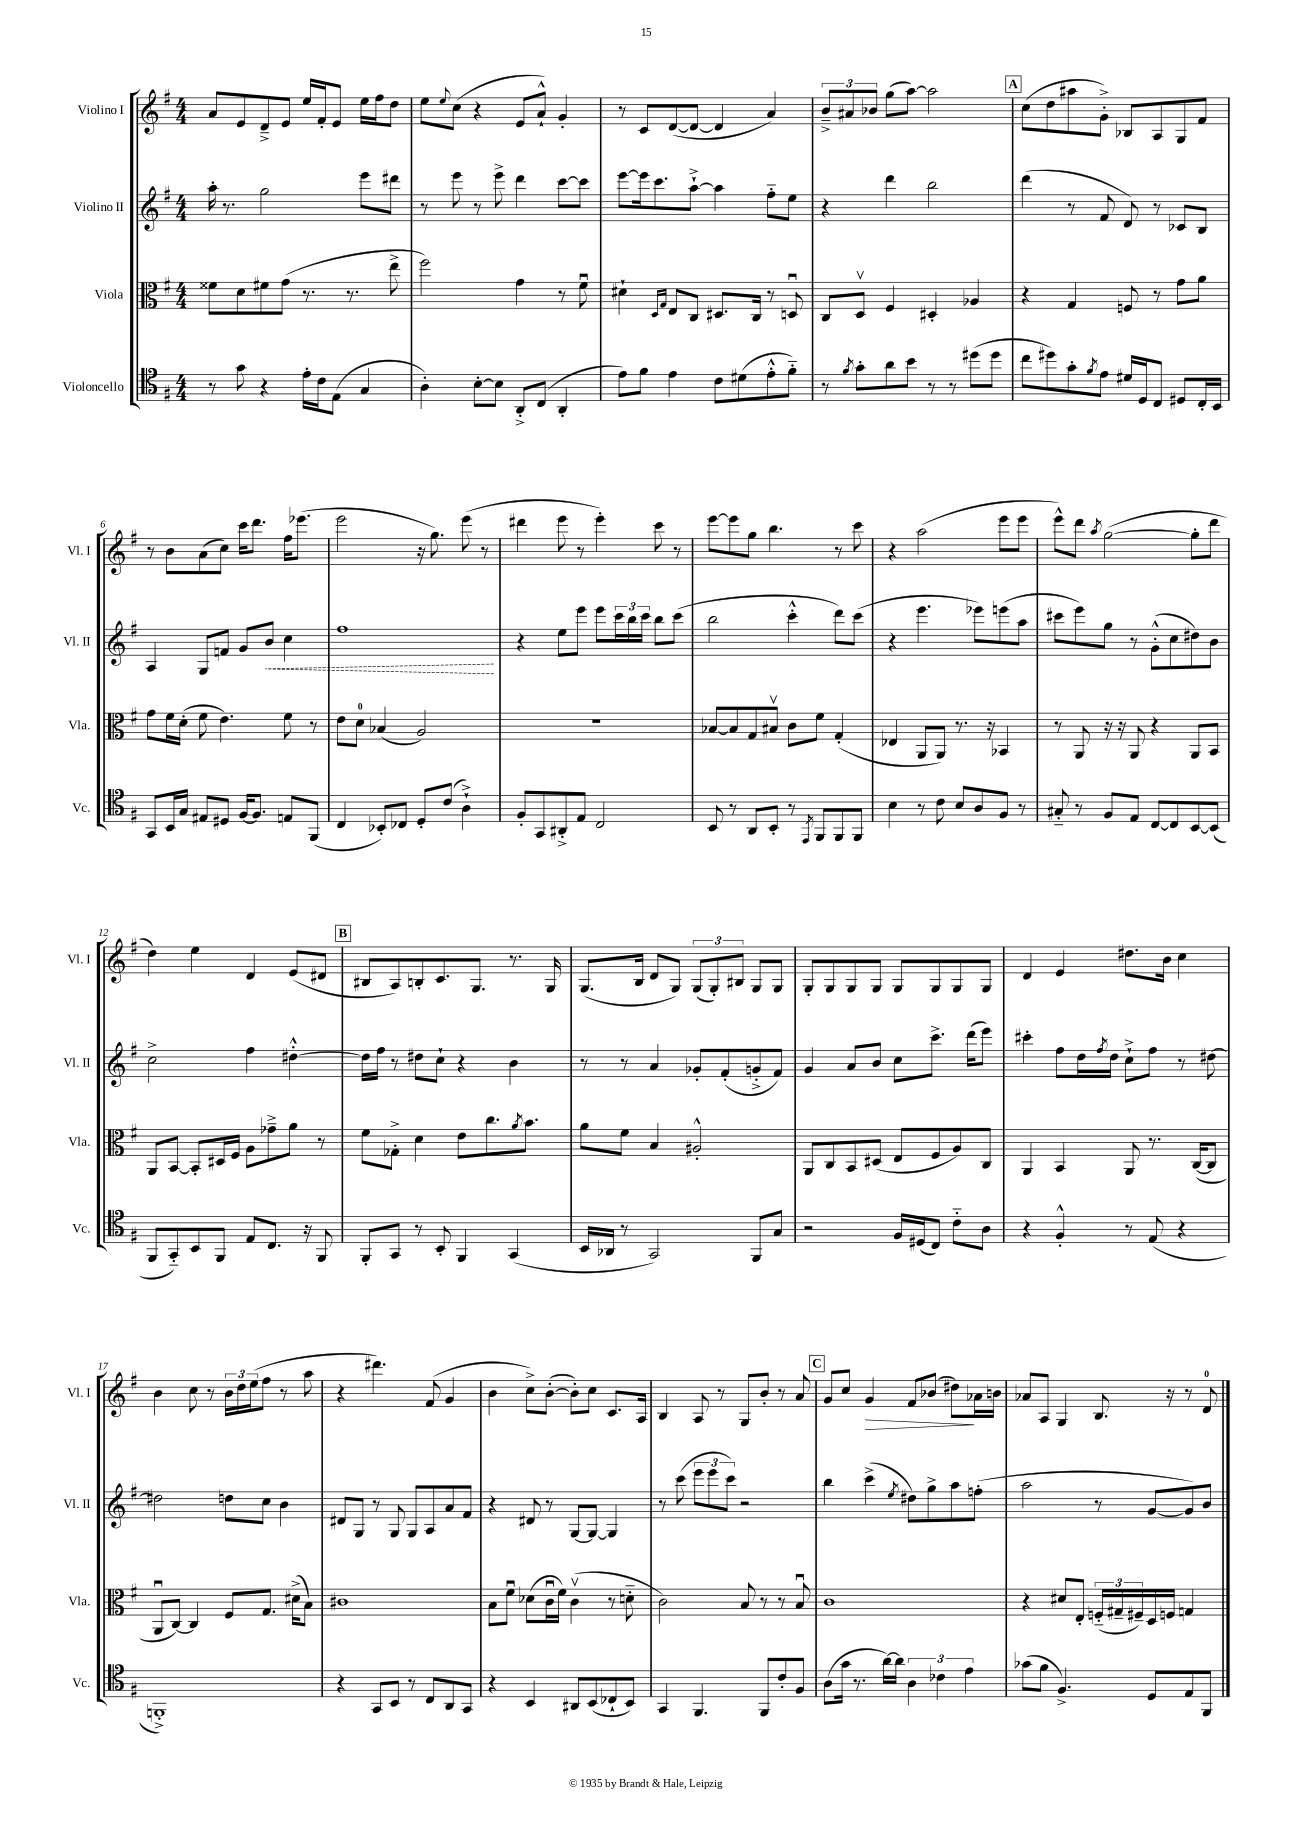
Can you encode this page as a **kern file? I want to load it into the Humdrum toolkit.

**kern	**kern	**kern	**kern
*staff4	*staff3	*staff2	*staff1
*clefC4	*clefC3	*clefG2	*clefG2
*k[f#]	*k[f#]	*k[f#]	*k[f#]
*M4/4	*M4/4	*M4/4	*M4/4
8r	8f##	16aa'	8a
.	.	8.r	.
8g	8d	.	8e
4r	8f#	2gg	8d~^
.	(8g	.	8e
16e'	8.r	.	16ee
16c	.	.	16f#'
(8E	.	.	8e
.	8.r	.	.
4G	.	8eee	16ee
.	.	.	16ff#
.	8ee^	8ddd#	8dd
=	=	=	=
4A')	2ff#)	8r	8ee
.	.	.	8qqee
.	.	8eee	(8cc
[8B'	.	8r	4r
8B]	.	8eee^	.
8AA'^	4g	4ddd	8e
(8C	.	.	8a`^^)
4AA'	8r	[8ccc	4g'
.	8f#u	8ccc]	.
=	=	=	=
8e)	4d#`	[8eee	8r
8f#	.	16eee]	8c
.	.	8.ccc	.
.	16qqD	.	.
.	16qqG	.	.
4e	8E	.	([8d
.	8C	[8aa`^	8d_
8c	8.D#	4aa]	4d]
(8d#	.	.	.
.	16C	.	.
8e'^^	8r	8ff#'~	4a)
8f#'~)	8Du	8ee	.
=	=	=	=
8r	8C	4r	12b~^
.	.	.	12a#
8qf#	.	.	.
8g'	8Dv	.	.
.	.	.	12b-
8a	4F#	4ddd	(8gg
8b	.	.	[8aa)
8r	4D#'	2bb	2aa]
8r	.	.	.
(8dd#	4A-	.	.
8dd#	.	.	.
=	=	=	=
8cc	4r	(4ddd	(8cc
8dd#)	.	.	8dd
8g'	4G	8r	8aa#
8qf#	.	.	.
8e	.	8f#	8g'^)
16d#	8F	8d)	8B-
16D	.	.	.
8C	8r	8r	8A
8D#	8g	8c-	8G
16C'	8a	8B	8f#
16BB	.	.	.
=	=	=	=
8GG	8g	4A	8r
16BB	16f#	.	8b
16G	(16d'	.	.
8E#	8f#	8G	(8a
8D#	4.e)	8f	8cc)
[16F#	.	8g	16ccc
8.F#]	.	.	8.ddd
.	.	8b	.
8E	8f#	4cc	16ff#
.	.	.	(8.eee-
(8FF#	8r	.	.
=	=	=	=
4C	8e	1ff#	2eee
.	8d	.	.
8BB-')	(4B-	.	.
8C-	.	.	.
8D'	2A)	.	16r
.	.	.	8.gg)
(8c	.	.	.
4A`^)	.	.	(8eee
.	.	.	8r
=	=	=	=
8F#'	1r	4r	4ddd#
8GG	.	.	.
8AA#'^	.	8ee	8eee
8E	.	8eee	8r
2C	.	8eee	4eee')
.	.	24ccc	.
.	.	24bb	.
.	.	24ccc	.
.	.	8bb	8ccc
.	.	(8ccc	8r
=	=	=	=
8BB	[8B-	2bb	[8eee
8r	8B-]	.	8eee]
8AA	8G	.	8gg
8BB'	8B#v	.	4.bb
8r	8c	4ccc'^^	.
8qEE	.	.	.
8FF#	8f#	.	.
8FF#	(4G'	8ddd)	8r
8FF#	.	(8ccc	8ccc
=	=	=	=
4B	4E-	4r	4r
8r	8AA	4.eee	(2aa
8c	8AA)	.	.
8B	8.r	.	.
8A	.	8eee-)	.
.	16r	.	.
8F#	4BB-	(8eee	8eee
8r	.	8aa	8eee
=	=	=	=
8G#'~	8r	8ccc#	8eee^^)
8r	8AA	8eee)	8ddd
.	.	.	8qaa
8F#	16r	8gg	([2gg
.	16r	.	.
8E	8AA	8r	.
[8C	4r	(8g'^^	.
8C]	.	8cc	.
[8BB	8AA	8dd#)	8gg']
(8BB]	8BB	8b	8ddd
=	=	=	=
8FF#	8AA	2cc^	4dd)
8GG'~)	[8BB	.	.
8BB	8BB']	.	4ee
8FF#	16D#	.	.
.	16F#	.	.
8E	8A	4ff#	4d
8.C	8g-~^	.	.
.	8a	[4dd#'^^	(8e
16r	.	.	.
8FF#	8r	.	8d#
=	=	=	=
8FF#'	8f#	16dd#]	8B#
.	.	16ff#	.
8GG	8G-'^	8r	8A)
8r	4d	8dd#	8B'
8BB'	.	8cc`	8.c
4FF#	8e	4r	.
.	.	.	8.G
.	8.cc	.	.
(4GG	.	4b	8.r
.	8qa	.	.
.	8.b	.	.
.	.	.	16G
=	=	=	=
16BB	8a	8r	(8.G
16AA-	.	.	.
8r	8f#	8r	.
.	.	.	16B
2GG)	4B	4a	8d
.	.	.	8G)
.	2A#'^^	8g-'	(12G
.	.	.	12G')
.	.	(8f#'	.
.	.	.	12B#
8FF#	.	8g'^	8G
8G	.	8f#)	8G
=	=	=	=
2r	8AA	4g	8G'
.	8C	.	8G
.	8BB	8a	8G
.	(8D#	8b	8G
16F#	8E	8cc	8G
(16D#	.	.	.
8C)	8F#	8.ccc^	8G
8c'~	8A)	.	8G
.	.	(16ddd	.
8A	8C	8eee)	8G
=	=	=	=
4r	4AA	4ccc#'	4d
4F#'^^	4BB	8ff#	4e
.	.	16dd	.
.	.	8qff#	.
.	.	16dd	.
8r	8AA	8cc`^	8.dd#
(8E	8.r	8ff#	.
.	.	.	16b
4r	.	8r	4cc
.	([16C	.	.
.	8C]	[8dd#	.
=	=	=	=
1FF'^)	8AAu	2dd#]	4b
.	[8C)	.	.
.	4C]	.	8cc
.	.	.	8r
.	8F#	8dd	24b
.	.	.	24dd
.	.	.	(24ee
.	8.G	8cc	8ff#
.	.	4b	8r
.	(16d#^	.	.
.	8B)	.	8aa
=	=	=	=
4r	1c#	8d#	4r
.	.	8G	.
8GG	.	8r	4.ddd#)
8BB	.	8G	.
8r	.	8G	.
8C	.	8A	(8f#
8AA	.	8a	4g
8GG	.	8f#	.
=	=	=	=
4r	8B	4r	4b
.	8f#u	.	.
4BB	(8d-	8d#	8cc^)
.	16cu	8r	([8b'
.	16f#)	.	.
8AA#	(4cv	[8G	8b'])
(8BB	.	8G_	8cc
8C-`	8r	4G]	8.c
8BB)	8d'~	.	.
.	.	.	16A
=	=	=	=
4GG	2c)	8r	4B
.	.	(8ccc	.
4.FF#	.	12eee	8A
.	.	12eee	.
.	.	.	8r
.	.	12ccc)	.
.	8B	2r	8G
8FF#	8r	.	8b'
8c'	8r	.	8r
8F#	8Bu	.	8a
=	=	=	=
(8A	1c	4bb	8g
16g	.	.	8cc
8.r	.	.	.
.	.	(4ccc^	4g
[16a)	.	.	.
16a]	.	.	.
.	.	8qee	.
6A	.	8dd#)	8f#
.	.	8gg^	(8b-
6c-	.	.	.
.	.	8aa	8dd#)
6e	.	.	.
.	.	(8ff'	16a-
.	.	.	16b
=	=	=	=
(8g-	4r	2aa	8a-
8f#	.	.	8A
4.F#^)	8d#	.	4G
.	8E'	.	.
.	(24F'~	8r	8.B
.	24G#~	.	.
.	24F#~)	.	.
8D	16D	[8g	.
.	16F	.	16r
8E	4G	8g])	8r
8FF#	.	8b	8d
==	==	==	==
*-	*-	*-	*-
